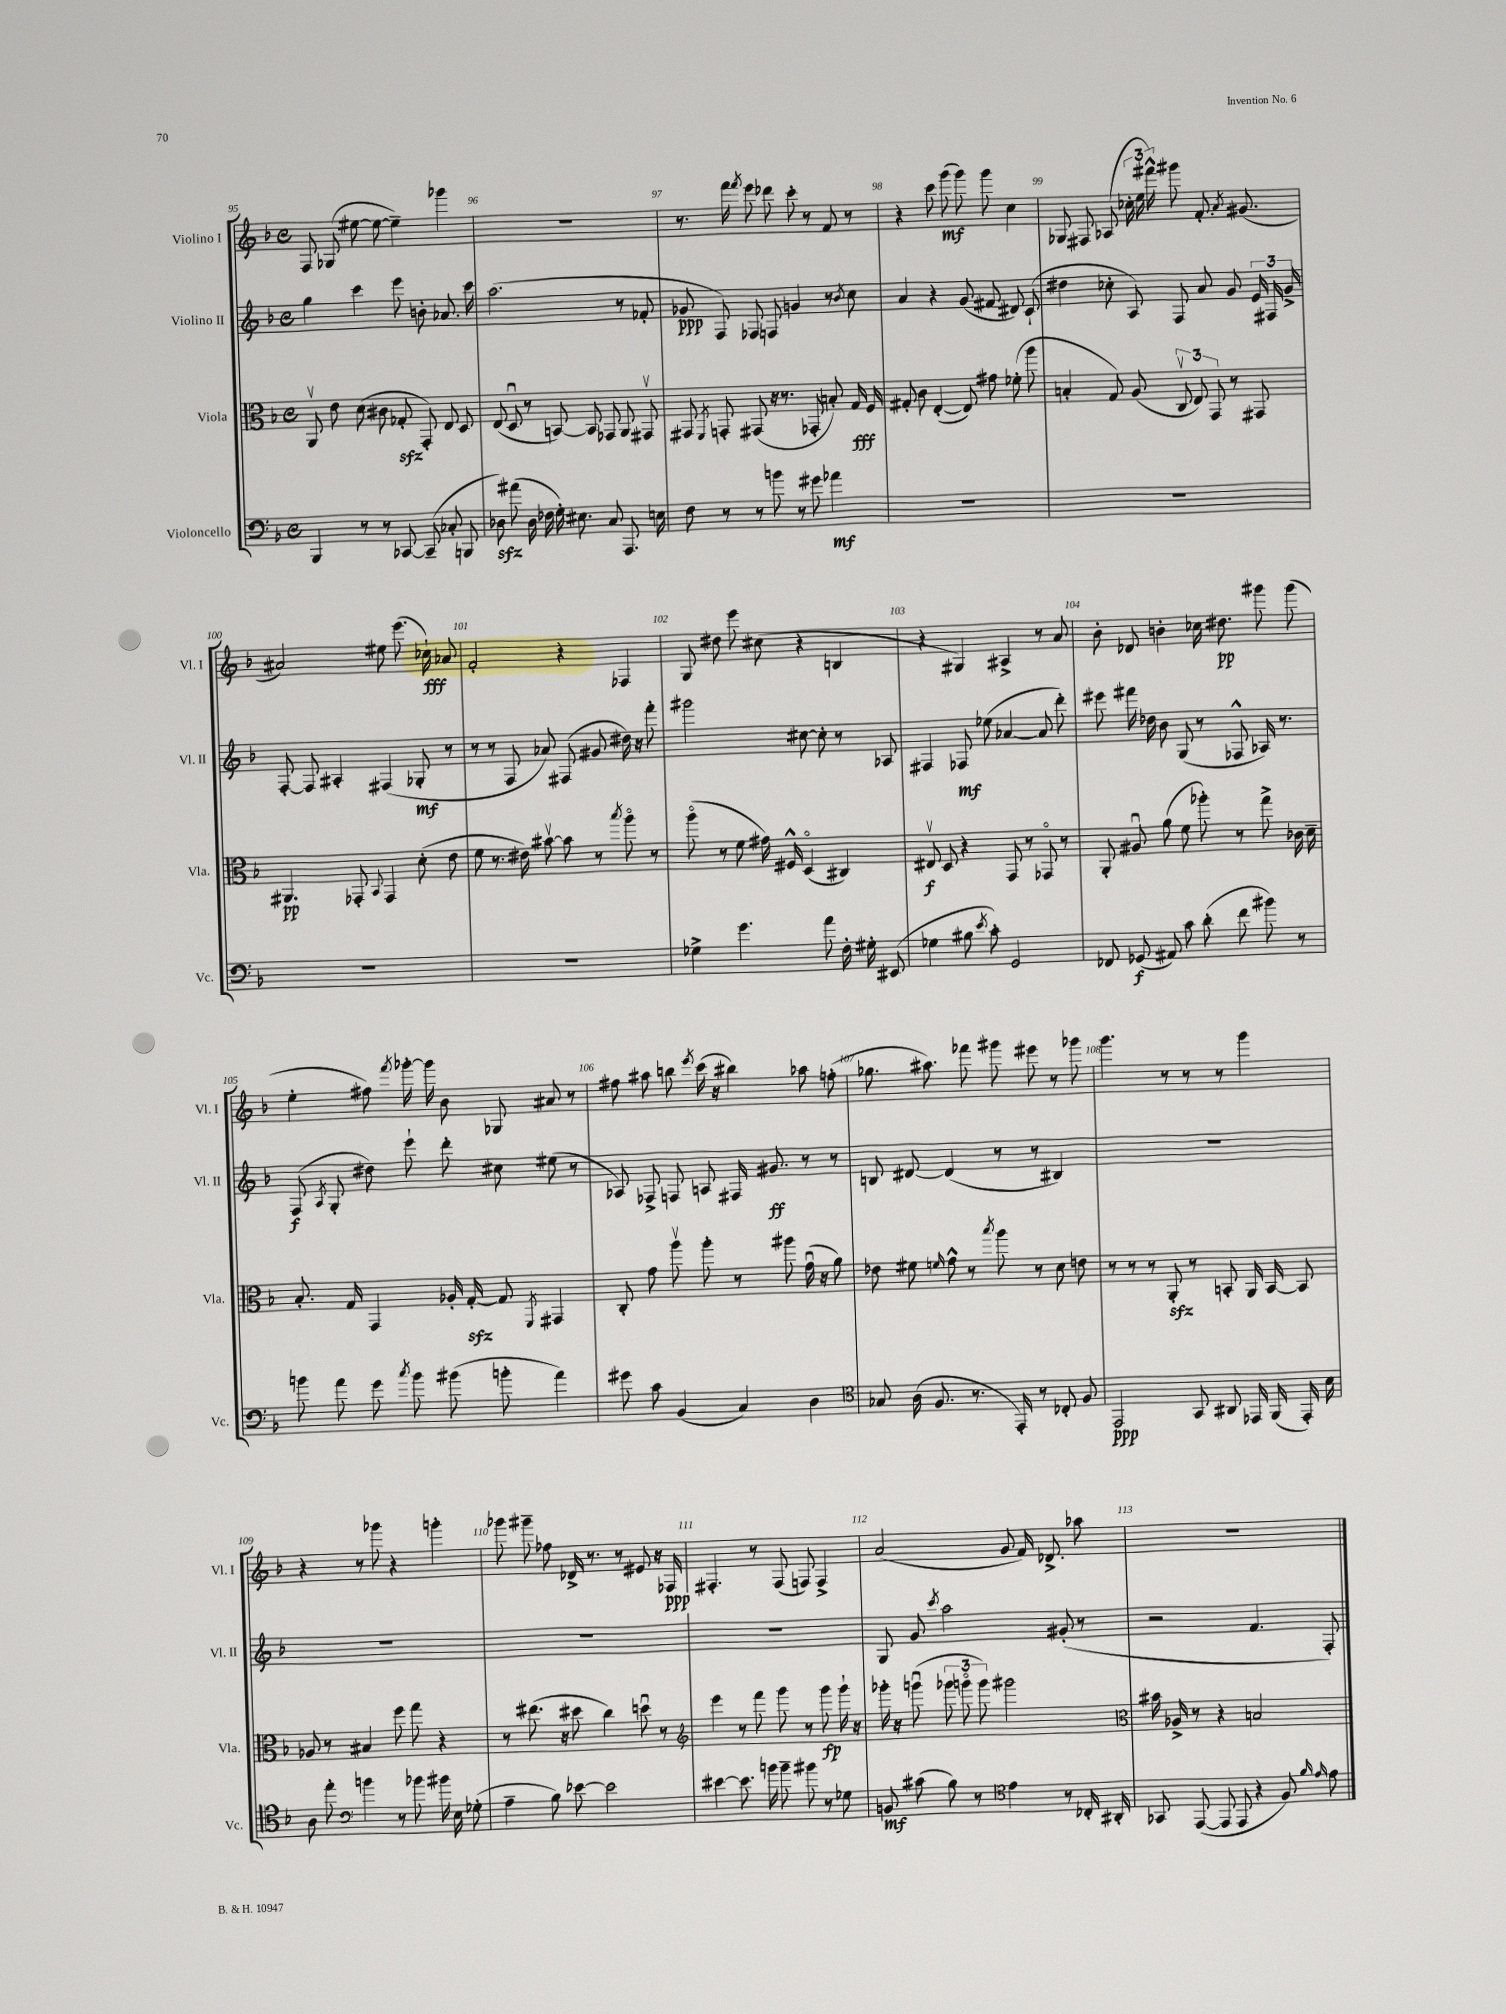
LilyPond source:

<<
\new StaffGroup <<
\new Staff = "s0" \with { instrumentName = "Violino I" shortInstrumentName = "Vl. I" } {
    \clef treble \key f \major \defaultTimeSignature \time 4/4
    \autoBeamOff f8 ges8( eis''8~ eis''8~ eis''4--) ges'''4 |
    R1 |
    r8. f'''16 \acciaccatura { f'''8 } e'''8 des'''8 c'''8-. r8 f'8 r8 |
    r4 c'''8 g'''8\mf( g'''8) g'''8 c''4 |
    ges8 fis8 aes8( \tuplet 3/2 { ces''16-. e''16 fis'''16-^) } gis'''8 f'8.-. \acciaccatura { a'8 } gis'8.( |
    ais'2) eis''8 e'''8.( ces''16-!\fff) aes'8 |
    f'2-. r4 fes4 |
    g8 dis''8 e'''8 cis''8( r4 b4 |
    r4 gis4) ais4-> r8 a'8 |
    bes'8-. des'8 b'4-. ces''16 dis''8.\pp gis'''8 gis'''8( |
    e''4-. fis''8) \acciaccatura { f'''8 } ges'''16~-. ges'''16 bes'8 ges8 ais'8 r8 |
    fis''8 ais''8 b''8 \acciaccatura { e'''8 } c'''16( r16 bis''4) aes''8 f''8-.( |
    ges''8. ais''8.) fes'''8 gis'''8 eis'''8 r8 ges'''8 |
    g'''4. r8 r8 r8 g'''4 |
    r4 r8 ges'''8 r4 g'''4-. |
    ges'''8 gis'''8-- fes''8 des'16-> r8. r8 eis'8 r16 fes16\ppp |
    fis4.-. r8 fis8( f8) f4-> |
    a'2( g'8 f'16) des'8.-> aes''8 |
    R1 \bar "|." |
}
\new Staff = "s1" \with { instrumentName = "Violino II" shortInstrumentName = "Vl. II" } {
    \clef treble \key f \major \defaultTimeSignature \time 4/4
    \autoBeamOff g''4 c'''4 e'''8 b'8-. aes'8. c'''16 |
    a''2.( r8 fes'8-. |
    ges'8\ppp f8) fes8 f8 g'4 r8 \acciaccatura { bes'8 } c''8 |
    a'4 r4 g'8( fis'8 dis'8) c'8-!( |
    dis''4 ces''8-. a8) f8 a'8 g'8 \tuplet 3/2 { e'16 fis16 g'16-> } |
    f8~-. f8 ais4-. fis4( ges8-.\mf r8 |
    r8 r8 f8 aes'8) fis8( gis'8 dis''16) r16 f'''8-. |
    gis'''2 cis''8~ cis''8-. r8 aes8 |
    fis4 fes8\mf ees''8( aes'4~ aes'8 d'''8-.) |
    eis'''8 fis'''16 des''16 bes'8 g8( r8 fes8-^ aes16) r8. |
    f8\f( \acciaccatura { a8 } g8-. dis''8) e'''8-! d'''8-. cis''8 eis''8( r8 |
    aes8) fes8-> f8 a8 fis16 gis'8.\ff r8 r8 |
    b8 dis'8~ dis'4( r8 r8 bis4) |
    R1 |
    R1 |
    R1 |
    R1 |
    g8 g'8 \acciaccatura { c'''8 } a''2 gis'8-.( r8 |
    r2 f'4. f8-.) \bar "|." |
}
\new Staff = "s2" \with { instrumentName = "Viola" shortInstrumentName = "Vla." } {
    \clef alto \key f \major \defaultTimeSignature \time 4/4
    \autoBeamOff a,8\upbow e'8 d'8( cis'8 ges8-.\sfz g,8-.) e8 d8 |
    e8( d8\downbow r8 b,8~) b,8 ges,8 a,8 gis,8\upbow |
    gis,8 \acciaccatura { f,8 } g,8-. gis,8( r16 r8. ges,8-. b8-.) g16\fff f16 |
    gis8-. c'8 e4~-.( e8) gis'8 fes'8-.( a''8 |
    b4-. g8) a8( \tuplet 3/2 { c8\upbow e8) g,8 } r8 gis,8 |
    ais,4.\pp ges,8-. \appoggiatura { bes,8 } ges,4 d'8-.( e'8 |
    f'8 r8. eis'16) bis'8~\upbow bis'8 r8 \acciaccatura { bes''8 } a''8\flageolet r8 |
    a''8\flageolet( r8 f'8 gis'16) fis16-^ d4\flageolet( cis4) |
    eis8\upbow\f d8 r4 g,8 r8 ges,8\flageolet r8 |
    a,8-. ais8\downbow a'8( f'8 aes''8-.) r8 g''8-> ces'16 d'16-- |
    bes8.-. g16 g,4 aes16-. g16~-.\sfz g8 \acciaccatura { f,8 } gis,4 |
    c8-. g'8 a''8\upbow a''8-. r8 ais''8 g'16\downbow( r16 a'8) |
    ees'8 fis'8 \grace { f'16 } g'8-^ r8 \acciaccatura { bes''8 } a''8 r8 d'8 e'8 |
    r8 r8 r8 a,8-.\sfz r8 b,8-. a,16 b,16~ b,8 |
    aes8 r8 bis4 f''8 g''8 r4 |
    r8 eis''8.( r16 dis''8 c''4) d''8\downbow r8 |
    \clef treble e'''4 r8 f'''8 g'''8 r8 g'''8\fp g'''16-! r16 |
    ges'''16-. r16 g'''8\downbow( \tuplet 3/2 { ges'''8 g'''8\flageolet g'''8) } gis'''2 |
    \clef alto bis'16 aes16-> r8 r4 b2 \bar "|." |
}
\new Staff = "s3" \with { instrumentName = "Violoncello" shortInstrumentName = "Vc." } {
    \clef bass \key f \major \defaultTimeSignature \time 4/4
    \autoBeamOff bes,,4 r8 r8 ces,8~ ces,8--( ces8-. b,,8 |
    des8\sfz) ais'8( des16 fes16 g16-.) eis8. c8 a,,8. e16 |
    f8 r8 r8 b'8 r8 gis'8 aes'4\mf |
    R1 |
    R1 |
    R1 |
    R1 |
    ges4-> g'4. a'8 f16-. gis16-. eis,8( |
    ges4 bis8 \acciaccatura { e'8 } c'8-.) g,2 |
    fes,8 ges,8\f( ais,8) c'8 d'8-.( f'8 bis'8) r8 |
    b'8 a'8 g'8 \acciaccatura { c''8 } b'8 bis'8( b'8-. a'4) |
    gis'8 c'8 bes,4( c4) d4 |
    \clef tenor ges8 a16( f8. r8. e,16-.) r8 ces8-. f8 |
    e,2\ppp g,8 ais,8 ees,16 f,16( ees,16-.) bes16 |
    a8 e''8-. \clef bass b'4 r8 bes'8 bis'16 e16 ges8-.( |
    a4-- bes8) ees'8~ ees'2 |
    eis'4~ eis'8. b'16 b'8-- bis'8 r8 ges8 |
    b,8\mf cis'8( bes8) r8 \clef tenor e'4 r8 ces16-. ais,16-. |
    ges,8 e,8~( e,8 e,8 r4 f8) \grace { f'16 e'16 } e'8 \bar "|." |
}
>>
>>
\layout { \context { \Score currentBarNumber = #95 \override BarNumber.break-visibility = ##(#f #t #t) barNumberVisibility = #all-bar-numbers-visible } }
